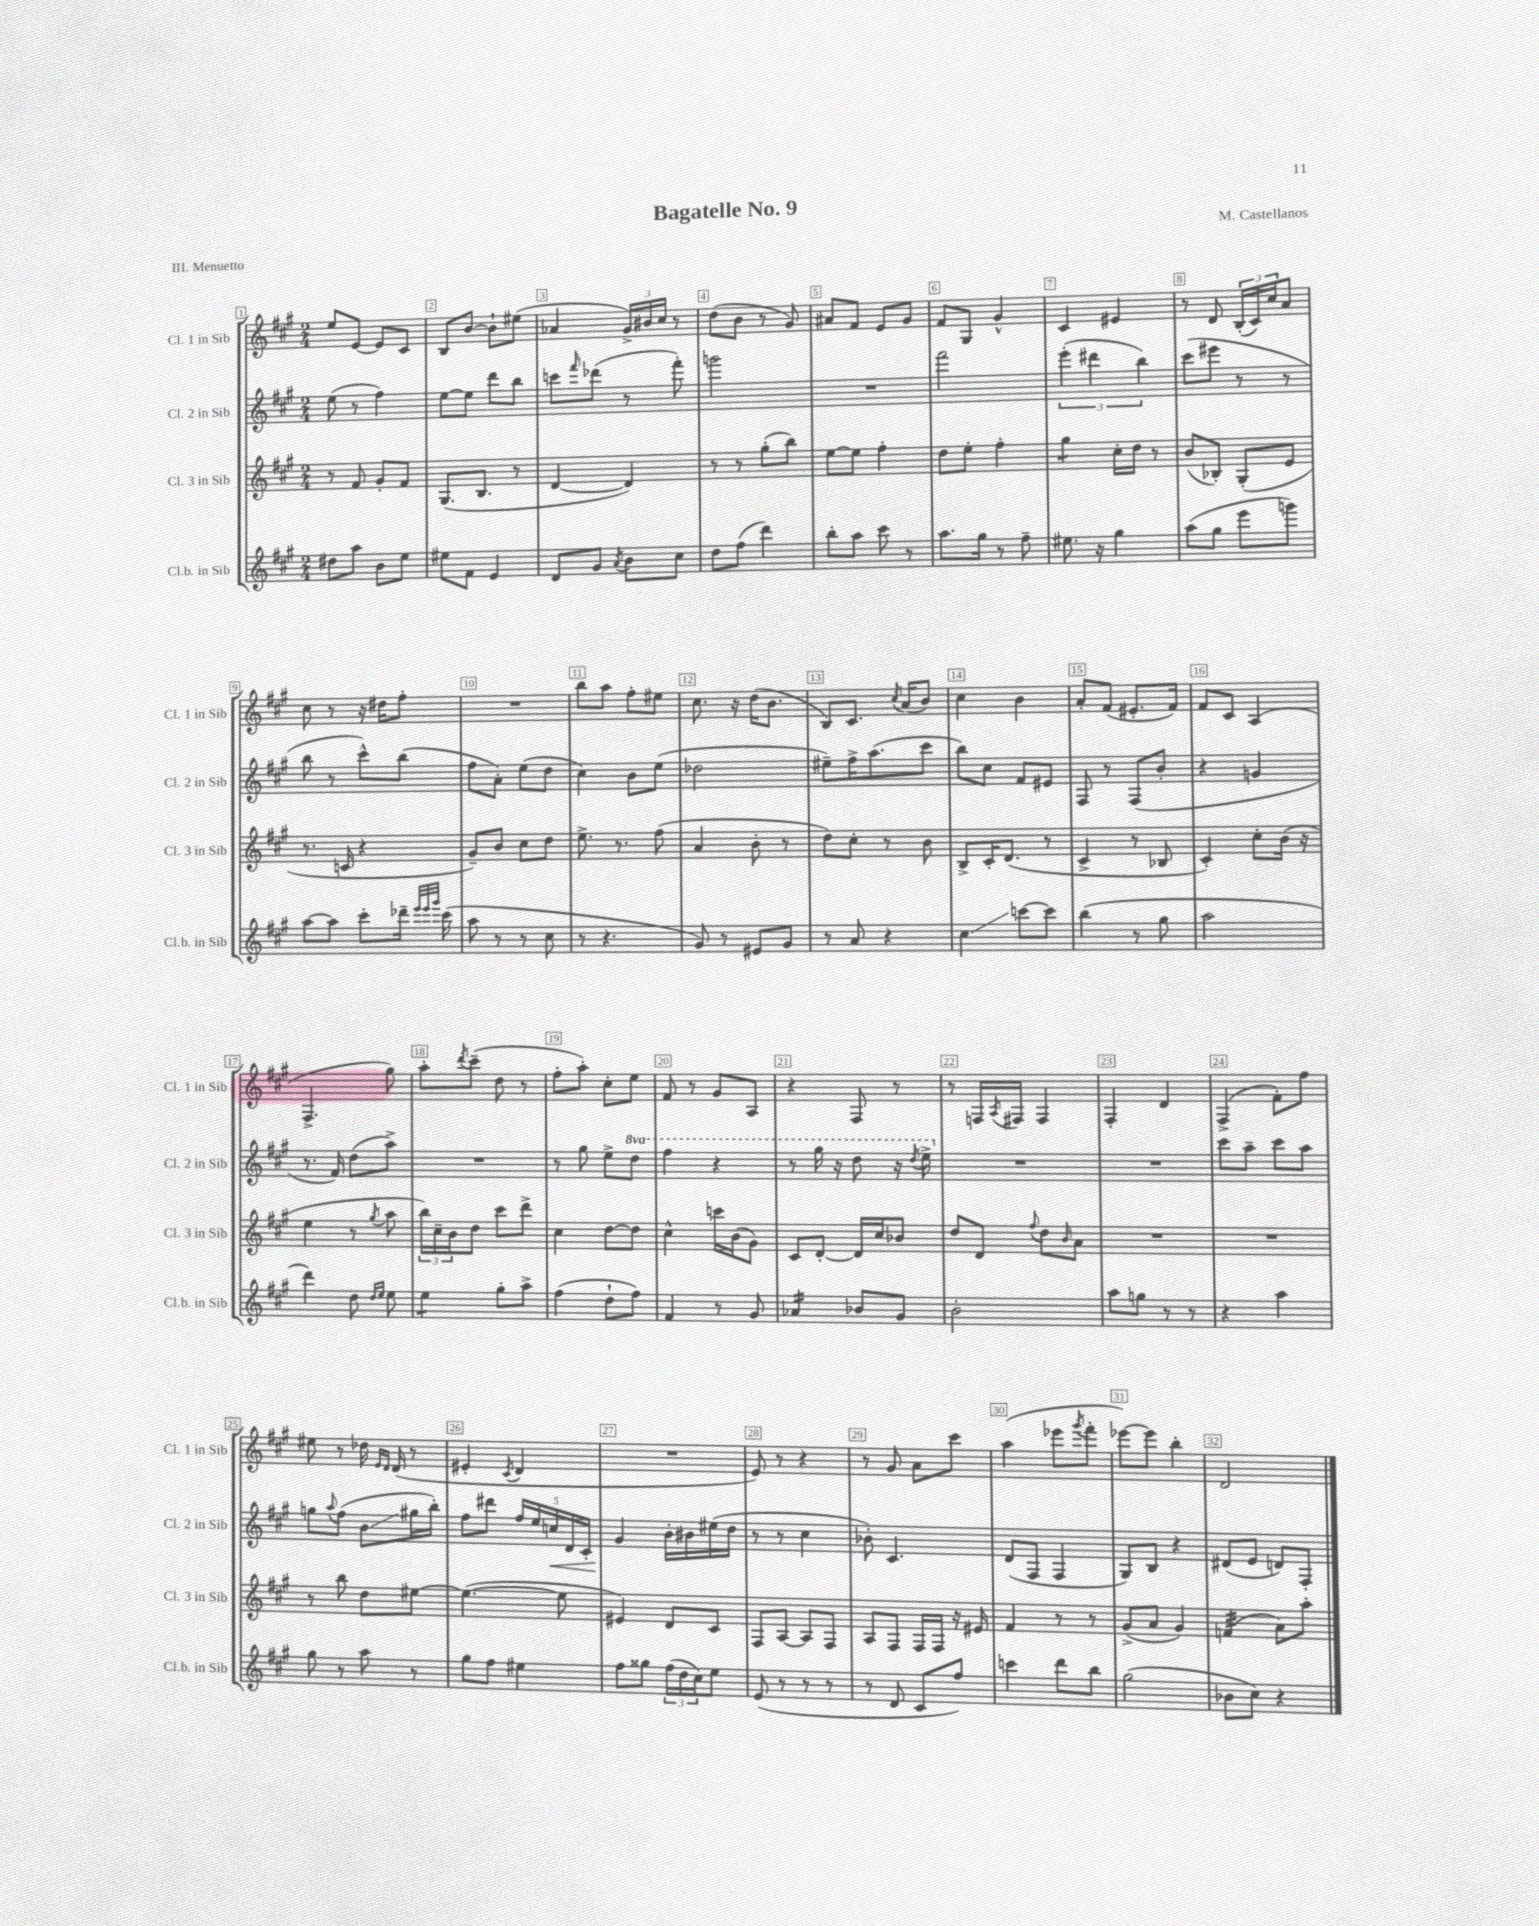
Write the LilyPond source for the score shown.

\header { title = "Bagatelle No. 9" composer = "M. Castellanos" piece = "III. Menuetto" }
<<
\new StaffGroup <<
\new Staff = "s0" \with { instrumentName = "Cl. 1 in Sib" shortInstrumentName = "Cl. 1 in Sib" } {
    \clef treble \key a \major \numericTimeSignature \time 2/4
    e''8 e'8~ e'8 cis'8 |
    b8 b'8~ b'8-! eis''8( |
    aes'4 \tuplet 3/2 { gis'16->) bis'16 cis''16 } r8 |
    d''8( b'8 r8 gis'8) |
    ais'8 fis'8 e'8 gis'8 |
    fis'8 gis8 gis'4-^ |
    cis'4 eis'4 |
    r8 d'8 \tuplet 3/2 { b16-.( cis'16) cis''16 } a'8 |
    cis''8 r8 r16 dis''16 fis''8-. |
    R2 |
    b''8 a''8 fis''8-. eis''8 |
    cis''8. r16 d''16( b'8. |
    b8) cis'8. \acciaccatura { cis''8 } a'16( b'8) |
    cis''4 b'4 |
    a'8-. fis'8( eis'8.-. fis'16) |
    fis'8 cis'8 a4( |
    fis4.-> gis''8) |
    a''8-. \acciaccatura { d'''8 } cis'''8--( d''8 r8 |
    fis''8-. a''8-.) cis''8-. e''8 |
    fis'8 r8 gis'8 a8 |
    r4 fis8 r8 |
    r8 f16 \acciaccatura { a8 } fis16 fis4 |
    fis4-. d'4 |
    fis4->( fis'8-.) fis''8 |
    eis''8 r8 des''16 \grace { e'16 d'16 } d'16( r8 |
    eis'4-. \acciaccatura { cis'8 } d'4 |
    R2 |
    e'8) r8 r4 |
    r8 gis'8 a'8 cis'''8 |
    a''4( ees'''8 \acciaccatura { gis'''8 } fis'''8-. |
    ees'''8~) ees'''8 b''4-. |
    d'2 \bar "|." |
}
\new Staff = "s1" \with { instrumentName = "Cl. 2 in Sib" shortInstrumentName = "Cl. 2 in Sib" } {
    \clef treble \key a \major \numericTimeSignature \time 2/4 \set Staff.ottavationMarkups = #ottavation-simple-ordinals
    e''8( r8 fis''4) |
    e''8~ e''8 d'''8 b''8 |
    c'''8 \grace { fis'''16 } des'''8( r8 fis'''8-.) |
    g'''2 |
    R2 |
    fis'''2 |
    \tuplet 3/2 { e'''4-.( dis'''4 b''4) } |
    cis'''8( eis'''8 r8 r8 |
    b''8 r8 cis'''8-^) b''8( |
    fis''8 a'8-.) e''8( d''8 |
    cis''4) b'8 e''8( |
    des''2 |
    eis''8--) fis''16-> a''8.( cis'''8 |
    b''8) cis''8 fis'8 eis'8 |
    fis8 r8 fis8( b'8-. |
    r4 g'4 |
    r8. fis'16) d''8( a''8->) |
    R2 |
    r8 gis''8 e''8-> \ottava #1 d'''8 |
    fis'''4 r4 |
    r8 gis'''16 r16 d'''8 r16 \acciaccatura { d'''8 } e'''16-> \ottava #0 |
    R2 |
    R2 |
    cis'''8 a''8-- cis'''8 a''8 |
    g''8 \appoggiatura { a''8 } fis''8( b'8\glissando gis''16 b''16-.) |
    fis''8 dis'''8 \tuplet 5/4 { fis''16 e''16 c''16\< d'16 cis'16-. } |
    gis'4\! b'16-. bis'16 eis''16( d''16 |
    r8 r8 cis''4 |
    bes'8-.) cis'4. |
    d'8( fis8 fis4 |
    gis8) b8 r4 |
    dis'8( e'8 d'8) fis8-. \bar "|." |
}
\new Staff = "s2" \with { instrumentName = "Cl. 3 in Sib" shortInstrumentName = "Cl. 3 in Sib" } {
    \clef treble \key a \major \numericTimeSignature \time 2/4
    r8 fis'8 gis'8-. fis'8 |
    gis8.( b8. r8 |
    d'4~ d'4) |
    r8 r8 gis''8-.( b''8) |
    e''8~ e''8 fis''4-. |
    d''8 e''8-. fis''4-. |
    gis''4:8 cis''16-. d''16 r8 |
    b'8( bes8-.) gis8-.( e'8 |
    r8. c'16 r4 |
    gis'8--) b'8 cis''8 d''8 |
    e''8.-> r8. fis''8( |
    a'4 b'8-. r8 |
    d''8) cis''8-. r8 b'8 |
    b8-> cis'16-. d'8.( r8 |
    cis'4-> r8 bes8 |
    cis'4-.) cis''8-. b'16( r16 |
    e''4 r8 \acciaccatura { gis''8 } a''8 |
    \tuplet 3/2 { b''16) cis''16-- b'16 } d''8 cis'''8 d'''8-> |
    cis''4 d''8~ d''8 |
    cis''4-^ c'''16 b'16( gis'8) |
    cis'8 d'8~-. d'16 cis''16 bes'8 |
    d''8 d'8 \appoggiatura { fis''8 } d''8 \grace { b'16 } a'8 |
    R2 |
    R2 |
    r8 b''8 d''8 eis''8~ |
    eis''4.~( eis''8 |
    eis'4) d'8 cis'8 |
    fis8 a8~ a8 fis8 |
    a8 fis8 fis16 fis16 r16 eis'16 |
    fis'4 r8 r8 |
    gis'8->( a'8 gis'4) |
    f'4:32( a'8) a''8-. \bar "|." |
}
\new Staff = "s3" \with { instrumentName = "Cl.b. in Sib" shortInstrumentName = "Cl.b. in Sib" } {
    \clef treble \key a \major \numericTimeSignature \time 2/4
    dis''8 a''8 b'8 e''8 |
    eis''8 fis'8 e'4 |
    d'8 gis'8 \acciaccatura { a'8 } b'8 cis''8 |
    d''8 fis''8( d'''4) |
    b''8-. a''8 cis'''8 r8 |
    a''8. gis''16 r8 fis''8-- |
    eis''8. r16 gis''4 |
    a''8( gis''8 e'''8 g'''8) |
    a''8~ a''8 cis'''8-. des'''16-- \grace { e'''32 e'''32 gis'''32 } cis'''16( |
    a''8 r8 r8 cis''8 |
    r8 r4. |
    gis'8) r8 eis'8 gis'8 |
    r8 a'8 r4 |
    cis''4\glissando c'''8~ c'''8 |
    b''4( r8 gis''8 |
    a''2 |
    d'''4) d''8 \grace { d''16 e''16 } e''8 |
    e''4:8 gis''8-. a''8-> |
    fis''4( d''8-! fis''8) |
    fis'4 r8 gis'8 |
    aes'4:16 bes'8 gis'8 |
    b'2-. |
    a''8 g''8 r8 r8 |
    r4 a''4 |
    gis''8 r8 a''8 r8 |
    gis''8 fis''8 eis''4 |
    fis''8 gisis''8 \tuplet 3/2 { fis''16( d''16 cis''16) } e''8 |
    e'8( r8 r8 r8 |
    r8 d'8 cis'8 fis''8) |
    c'''4 d'''8 b''8 |
    gis''2( |
    bes'8 cis''8) r4 \bar "|." |
}
>>
>>
\layout { \context { \Score \override BarNumber.break-visibility = ##(#f #t #t) barNumberVisibility = #all-bar-numbers-visible \override BarNumber.stencil = #(make-stencil-boxer 0.1 0.3 ly:text-interface::print) } }
